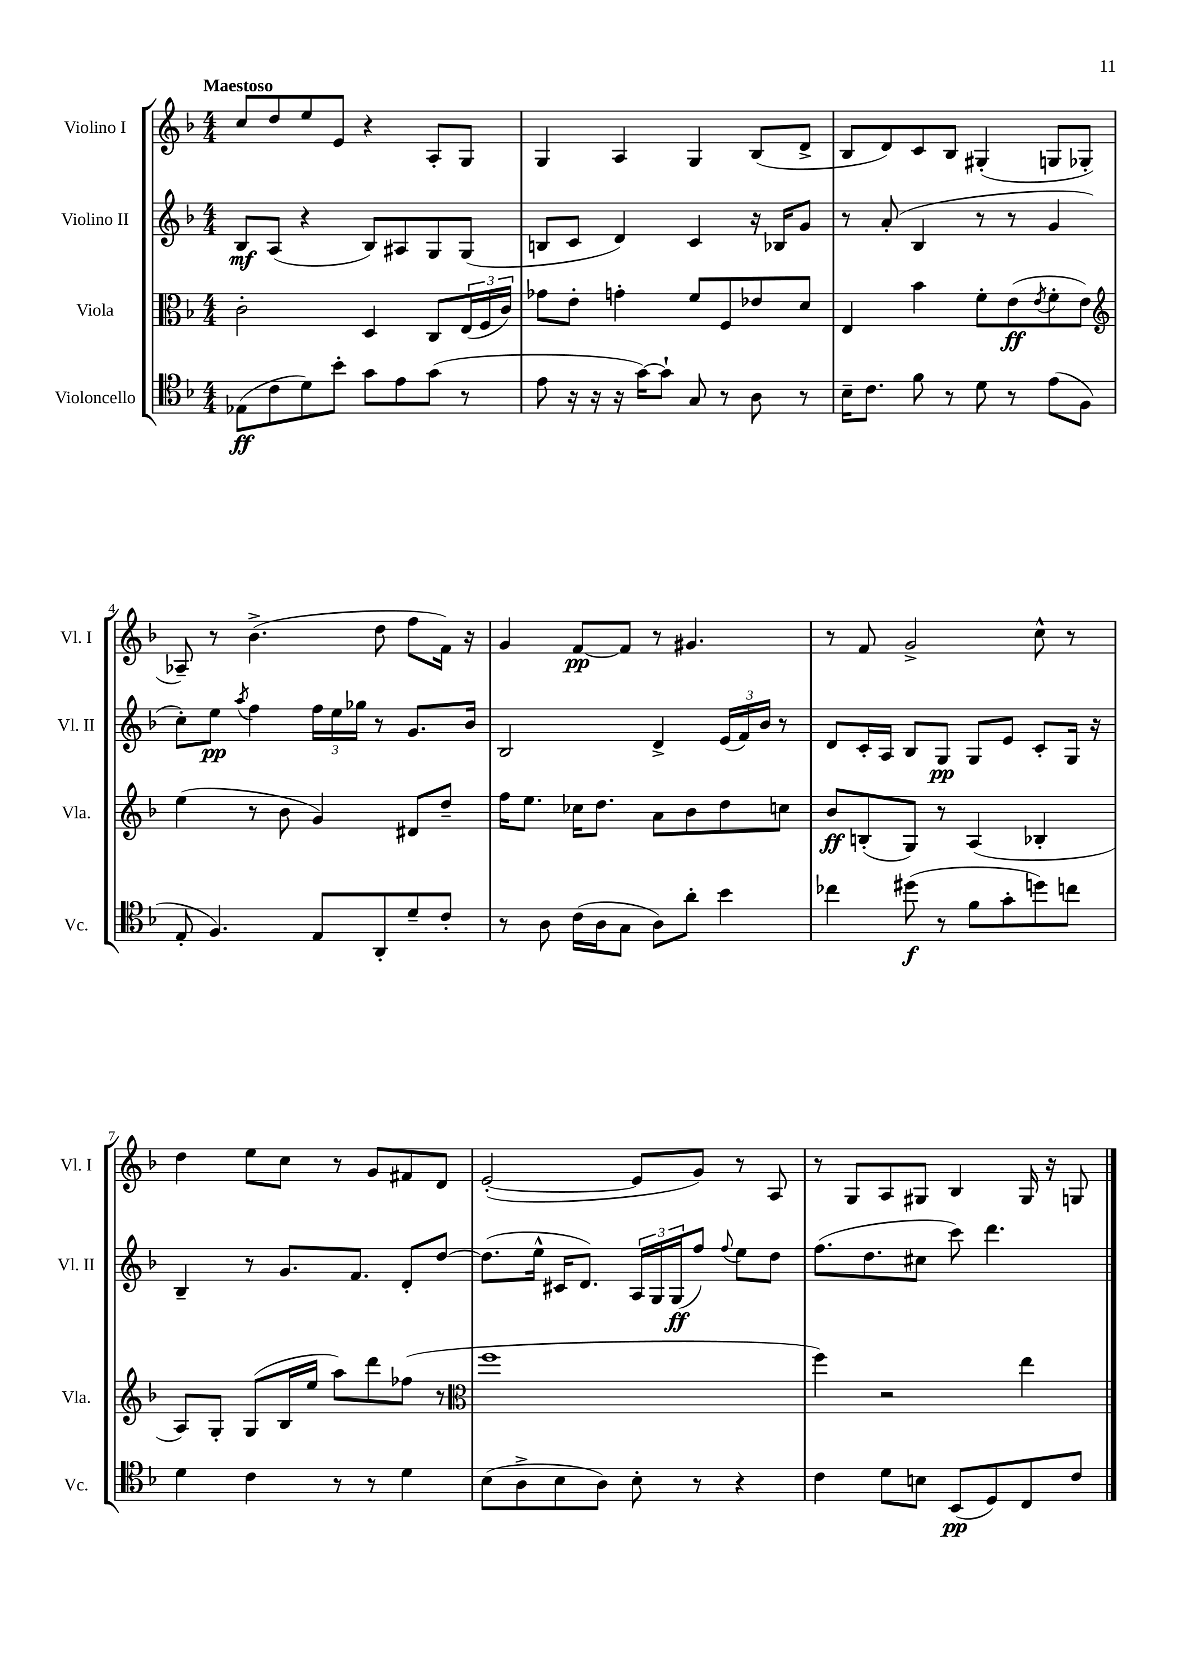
<<
\new StaffGroup <<
\new Staff = "s0" \with { instrumentName = "Violino I" shortInstrumentName = "Vl. I" } {
    \clef treble \key f \major \numericTimeSignature \time 4/4 \tempo "Maestoso"
    c''8 d''8 e''8 e'8 r4 a8-. g8 |
    g4 a4 g4 bes8( d'8-> |
    bes8 d'8) c'8 bes8 gis4-.( g8 ges8-. |
    aes8--) r8 bes'4.->( d''8 f''8 f'16) r16 |
    g'4 f'8~\pp f'8 r8 gis'4. |
    r8 f'8 g'2-> c''8-^ r8 |
    d''4 e''8 c''8 r8 g'8 fis'8 d'8 |
    e'2~-.( e'8 g'8) r8 a8 |
    r8 g8 a8 gis8 bes4 gis16 r16 g8 \bar "|." |
}
\new Staff = "s1" \with { instrumentName = "Violino II" shortInstrumentName = "Vl. II" } {
    \clef treble \key f \major \numericTimeSignature \time 4/4
    bes8\mf a8( r4 bes8) ais8 g8 g8( |
    b8 c'8 d'4) c'4 r16 bes16 g'8 |
    r8 a'8-.( bes4 r8 r8 g'4 |
    c''8-.) e''8\pp \acciaccatura { a''8 } f''4 \tuplet 3/2 { f''16 e''16 ges''16 } r8 g'8. bes'16 |
    bes2 d'4-> \tuplet 3/2 { e'16( f'16) bes'16 } r8 |
    d'8 c'16-. a16 bes8 g8\pp g8 e'8 c'8-. g16 r16 |
    bes4-- r8 g'8. f'8. d'8-. d''8~ |
    d''8.( e''16-^ cis'16 d'8.) \tuplet 3/2 { a16 g16 g16\ff( } f''8) \appoggiatura { f''8 } e''8 d''8 |
    f''8.( d''8. cis''8 c'''8) d'''4. \bar "|." |
}
\new Staff = "s2" \with { instrumentName = "Viola" shortInstrumentName = "Vla." } {
    \clef alto \key f \major \numericTimeSignature \time 4/4
    c'2-. d4 c8 \tuplet 3/2 { e16( f16 c'16) } |
    ges'8 e'8-. g'4-. f'8 f8 ees'8 d'8 |
    e4 bes'4 f'8-. e'8\ff( \acciaccatura { e'8 } f'8-. e'8) |
    \clef treble e''4( r8 bes'8 g'4) dis'8 d''8-- |
    f''16 e''8. ces''16 d''8. a'8 bes'8 d''8 c''8 |
    bes'8\ff b8-.( g8) r8 a4( bes4-. |
    a8) g8-. g8( bes16 e''16 a''8) d'''8 fes''8( r8 |
    \clef alto f''1 |
    f''4) r2 e''4 \bar "|." |
}
\new Staff = "s3" \with { instrumentName = "Violoncello" shortInstrumentName = "Vc." } {
    \clef tenor \key f \major \numericTimeSignature \time 4/4
    ees8\ff( c'8 d'8) bes'8-. g'8 e'8 g'8( r8 |
    e'8 r16 r16 r16 g'16~) g'8-! g8 r8 a8 r8 |
    bes16-- c'8. f'8 r8 d'8 r8 e'8( f8 |
    e8-. f4.) e8 a,8-. d'8-- c'8-. |
    r8 a8 c'16( a16 g8 a8) a'8-. bes'4 |
    ces''4 dis''8\f( r8 f'8 g'8-. d''8) c''8 |
    d'4 c'4 r8 r8 d'4 |
    bes8( a8-> bes8 a8) bes8-. r8 r4 |
    c'4 d'8 b8 bes,8\pp( d8) c8 c'8 \bar "|." |
}
>>
>>
